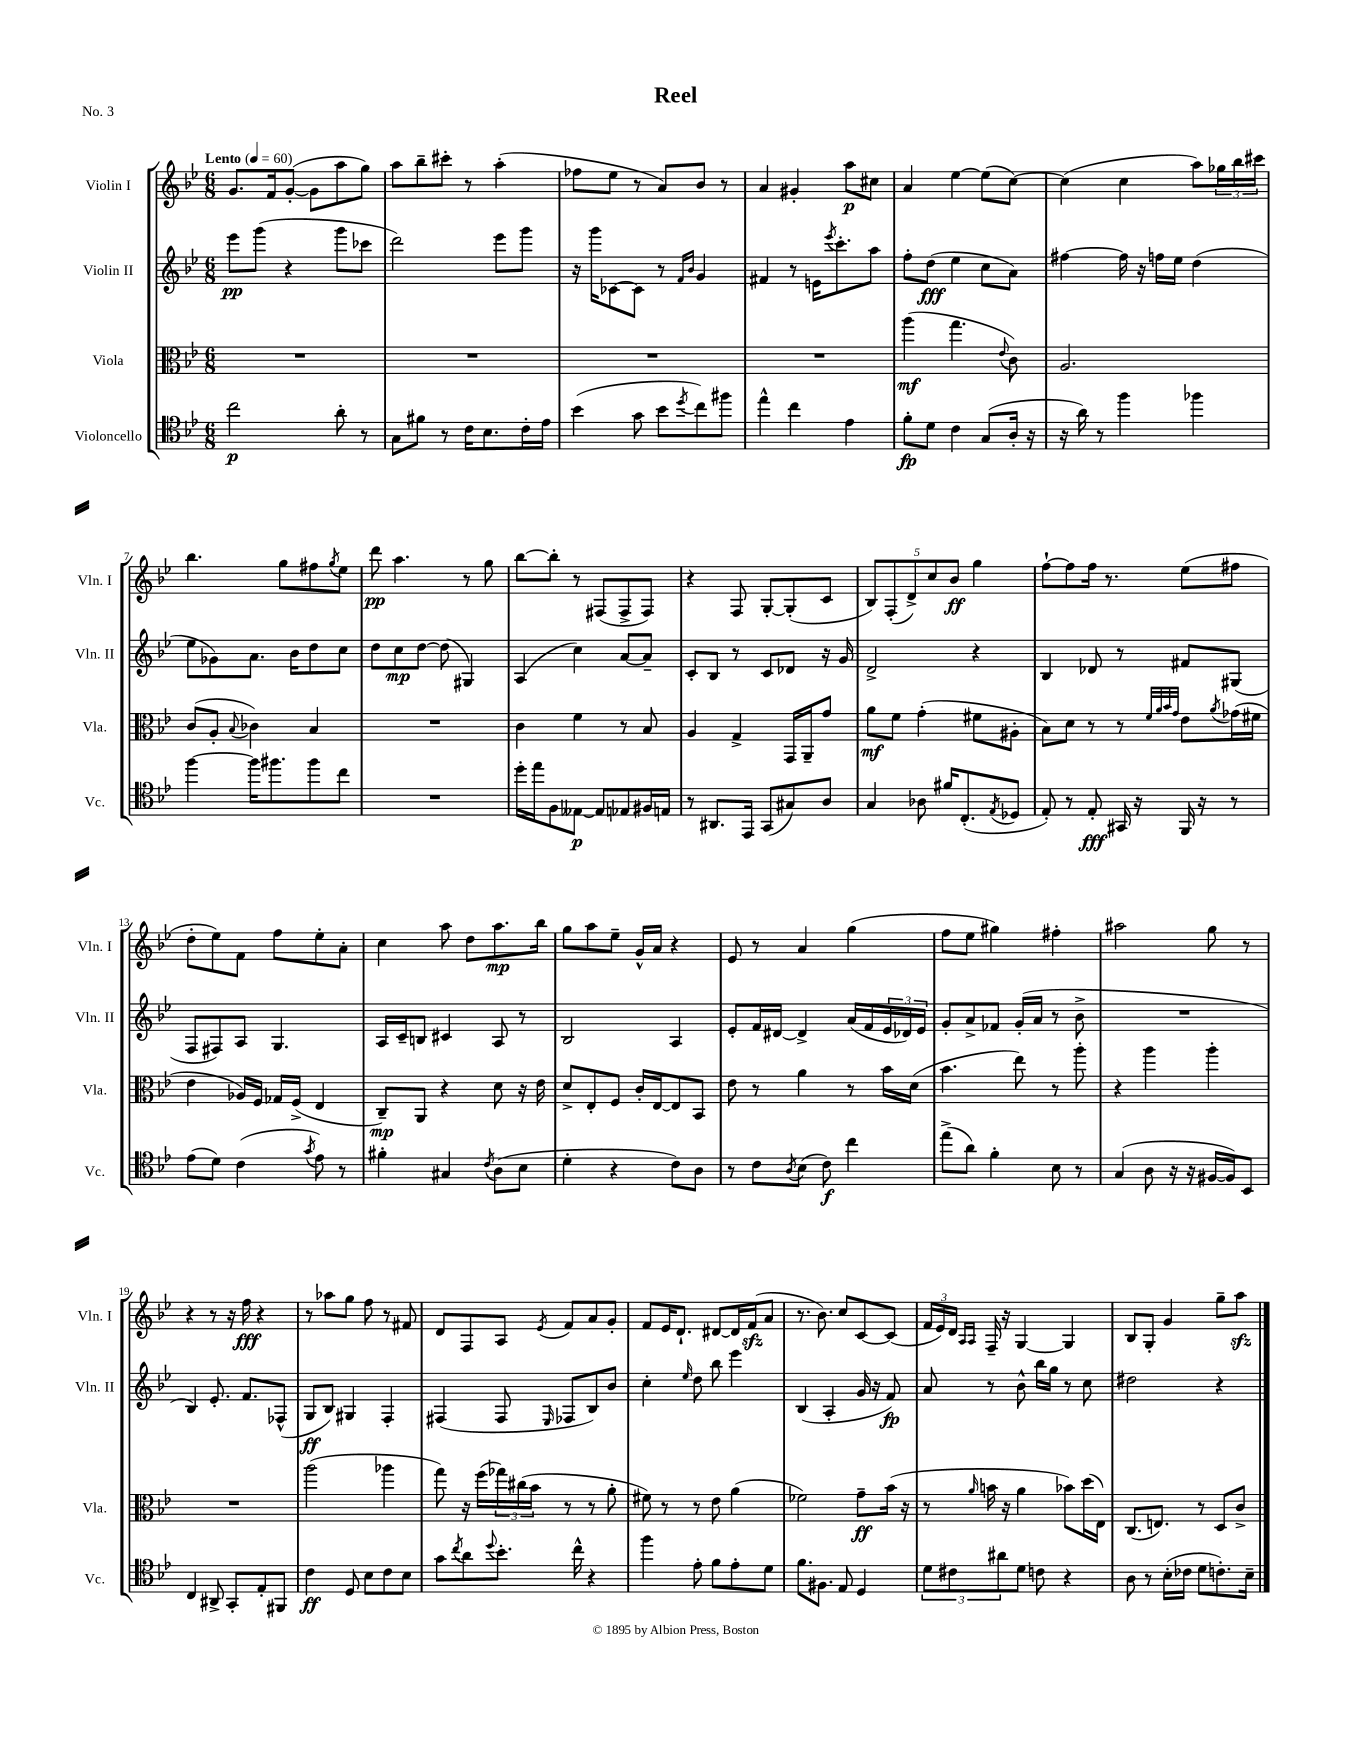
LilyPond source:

\header { title = "Reel" piece = "No. 3" }
<<
\new StaffGroup <<
\new Staff = "s0" \with { instrumentName = "Violin I" shortInstrumentName = "Vln. I" } {
    \clef treble \key bes \major \numericTimeSignature \time 6/8 \tempo "Lento" 4 = 60
    g'8. f'16 g'8~-.( g'8 a''8 g''8) |
    a''8 bes''8-- cis'''8-. r8 a''4-.( |
    fes''8 ees''8 r8 a'8) bes'8 r8 |
    a'4 gis'4-. a''8\p cis''8 |
    a'4 ees''4~ ees''8( c''8~) |
    c''4( c''4 a''8) \tuplet 3/2 { ges''16 bes''16 cis'''16 } |
    bes''4. g''8 fis''8 \acciaccatura { g''8 } ees''8 |
    d'''8\pp a''4. r8 g''8 |
    bes''8~ bes''8-. r8 fis8( fis8-> fis8) |
    r4 f8 g8~-. g8-.( c'8 |
    \tuplet 5/4 { bes8) f8-.( d'8->) c''8 bes'8\ff } g''4 |
    f''8~-! f''8 f''16 r8. ees''8( fis''8 |
    d''8-. ees''8) f'8 f''8 ees''8-. a'8-. |
    c''4 a''8 d''8 a''8.\mp bes''16 |
    g''8 a''8 ees''8-- g'16-^ a'16 r4 |
    ees'8 r8 a'4 g''4( |
    f''8 ees''8 gis''4) fis''4-. |
    ais''2 g''8 r8 |
    r4 r8 r16 f''16\fff r4 |
    r8 aes''8 g''8 f''8 r8 fis'8 |
    d'8 f8 a8 \acciaccatura { ees'8 } f'8 a'8 g'8-. |
    f'8 ees'16 d'8.-! dis'8~ dis'16 f'16\sfz( a'8 |
    r8. bes'8.) c''8 c'8~ c'8( |
    \tuplet 3/2 { f'16 ees'16) d'16 } \grace { a16 a16 } f16-- r16 g4~ g4 |
    bes8 g8-. g'4 g''8-- a''8\sfz \bar "|." |
}
\new Staff = "s1" \with { instrumentName = "Violin II" shortInstrumentName = "Vln. II" } {
    \clef treble \key bes \major \numericTimeSignature \time 6/8
    ees'''8\pp g'''8( r4 g'''8 ces'''8 |
    d'''2) ees'''8 g'''8 |
    r16 g'''16 ces'8~ ces'8 r8 \grace { f'16 bes'16 } g'4 |
    fis'4 r8 e'16 \acciaccatura { ees'''8 } c'''8.-. a''8 |
    f''8-. d''8\fff( ees''4 c''8 a'8) |
    fis''4~ fis''16 r16 f''16 ees''16 d''4( |
    ees''8 ges'8) a'8. bes'16 d''8 c''8 |
    d''8 c''8\mp d''8~ d''8( gis4) |
    a4( c''4) a'8~ a'8-- |
    c'8-. bes8 r8 c'8 des'8 r16 g'16 |
    d'2-> r4 |
    bes4 des'8 r8 fis'8 gis8( |
    f8 fis8) a8 g4. |
    a16 c'16-- b8 cis'4 a8 r8 |
    bes2 a4 |
    ees'8-. f'16 dis'16~ dis'4-> a'16( f'16 \tuplet 3/2 { ees'16 des'16) ees'16 } |
    g'8-. a'8-> fes'8 g'16-.( a'16 r8 bes'8-> |
    R2. |
    bes4) ees'8.-. f'8. fes8-^( |
    g8\ff bes8) gis4 f4-. |
    fis4( fis8 \grace { ees16 } fes8 bes8) bes'8 |
    c''4-. \grace { ees''16 } d''8 bes''8 ees'''4 |
    bes4( a4-. g'16 r16 f'8\fp) |
    a'8 r8 bes'8-^ bes''16 g''16 r8 c''8 |
    dis''2 r4 \bar "|." |
}
\new Staff = "s2" \with { instrumentName = "Viola" shortInstrumentName = "Vla." } {
    \clef alto \key bes \major \numericTimeSignature \time 6/8
    R2. |
    R2. |
    R2. |
    R2. |
    a''4\mf( g''4. \appoggiatura { ees'8 } c'8) |
    a2. |
    c'8( a8-. \appoggiatura { bes8 } ces'4) bes4 |
    R2. |
    c'4 f'4 r8 bes8 |
    a4 g4-> g,16 a,16-- g'8 |
    a'8\mf f'8 g'4-.( fis'8 ais8-. |
    bes8) d'8 r8 r8 \grace { f'32 a'32 bes'32 g'32 } ees'8 \acciaccatura { a'8 } ges'16( fis'16 |
    ees'4 aes16) f16 ges16 f16->( ees4 |
    c8--\mp) a,8 r4 d'8 r16 ees'16 |
    d'8-> ees8-. f8 c'16-. ees16~ ees8 bes,8 |
    ees'8 r8 a'4 r8 bes'16 d'16( |
    bes'4. ees''8) r8 a''8-. |
    r4 a''4 a''4-. |
    R2. |
    a''2( aes''4 |
    g''8) r16 f''16( \tuplet 3/2 { ges''16) cis''16( bes'16 } r8 r8 a'8-. |
    fis'8) r8 r8 ees'8 a'4( |
    fes'2) g'8--\ff bes'16( r16 |
    r8 \grace { a'16 } b'16 r16 a'4 bes'8) d''16( ees16) |
    c8.( e8.) r8 d8 c'8-> \bar "|." |
}
\new Staff = "s3" \with { instrumentName = "Violoncello" shortInstrumentName = "Vc." } {
    \clef tenor \key bes \major \numericTimeSignature \time 6/8
    c''2\p a'8-. r8 |
    g8 fis'8 r8 c'16 bes8. c'16-. ees'16 |
    bes'4( g'8 bes'8 \acciaccatura { d''8 } c''8) fis''8 |
    ees''4-^ c''4 ees'4 |
    f'8-.\fp d'8 c'4 g8( a16-. r16 |
    r16 a'16) r8 f''4 fes''4 |
    f''4~ f''16 fis''8. fis''8 c''8 |
    R2. |
    d''16-. ees''16 f8 eeses8~\p eeses8 ees8 fis16 e16 |
    r8 ais,8. ees,16 g,8( gis8) a8 |
    g4 aes8 fis'16 c8.-.( \acciaccatura { ees8 } des8 |
    ees8-.) r8 ees8-.\fff gis,16 r16 f,16 r16 r8 |
    ees'8( d'8) c'4( \acciaccatura { g'8 } ees'8) r8 |
    fis'4-. gis4 \acciaccatura { c'8 } a8( bes8 |
    d'4-. r4 c'8) a8 |
    r8 c'8 \acciaccatura { a8 } bes8( c'8\f) c''4 |
    ees''8->( a'8) f'4-. bes8 r8 |
    g4( a8 r16 r16 fis16~ fis16) bes,8 |
    c4 ais,8-> g,8-. ees8-. fis,8 |
    c'4\ff d8 bes8 c'8 bes8 |
    g'8 \acciaccatura { c''8 } a'8 \appoggiatura { d''8 } bes'8.-. c''16-^ r4 |
    f''4 ees'8-. f'8 ees'8-. d'8 |
    f'8. fis8. ees8 d4 |
    \tuplet 3/2 { d'8 cis'8 ais'8 } d'8 c'8 r4 |
    a8 r8 bes16-.( ces'16 d'8 c'8.-.) bes16-- \bar "|." |
}
>>
>>
